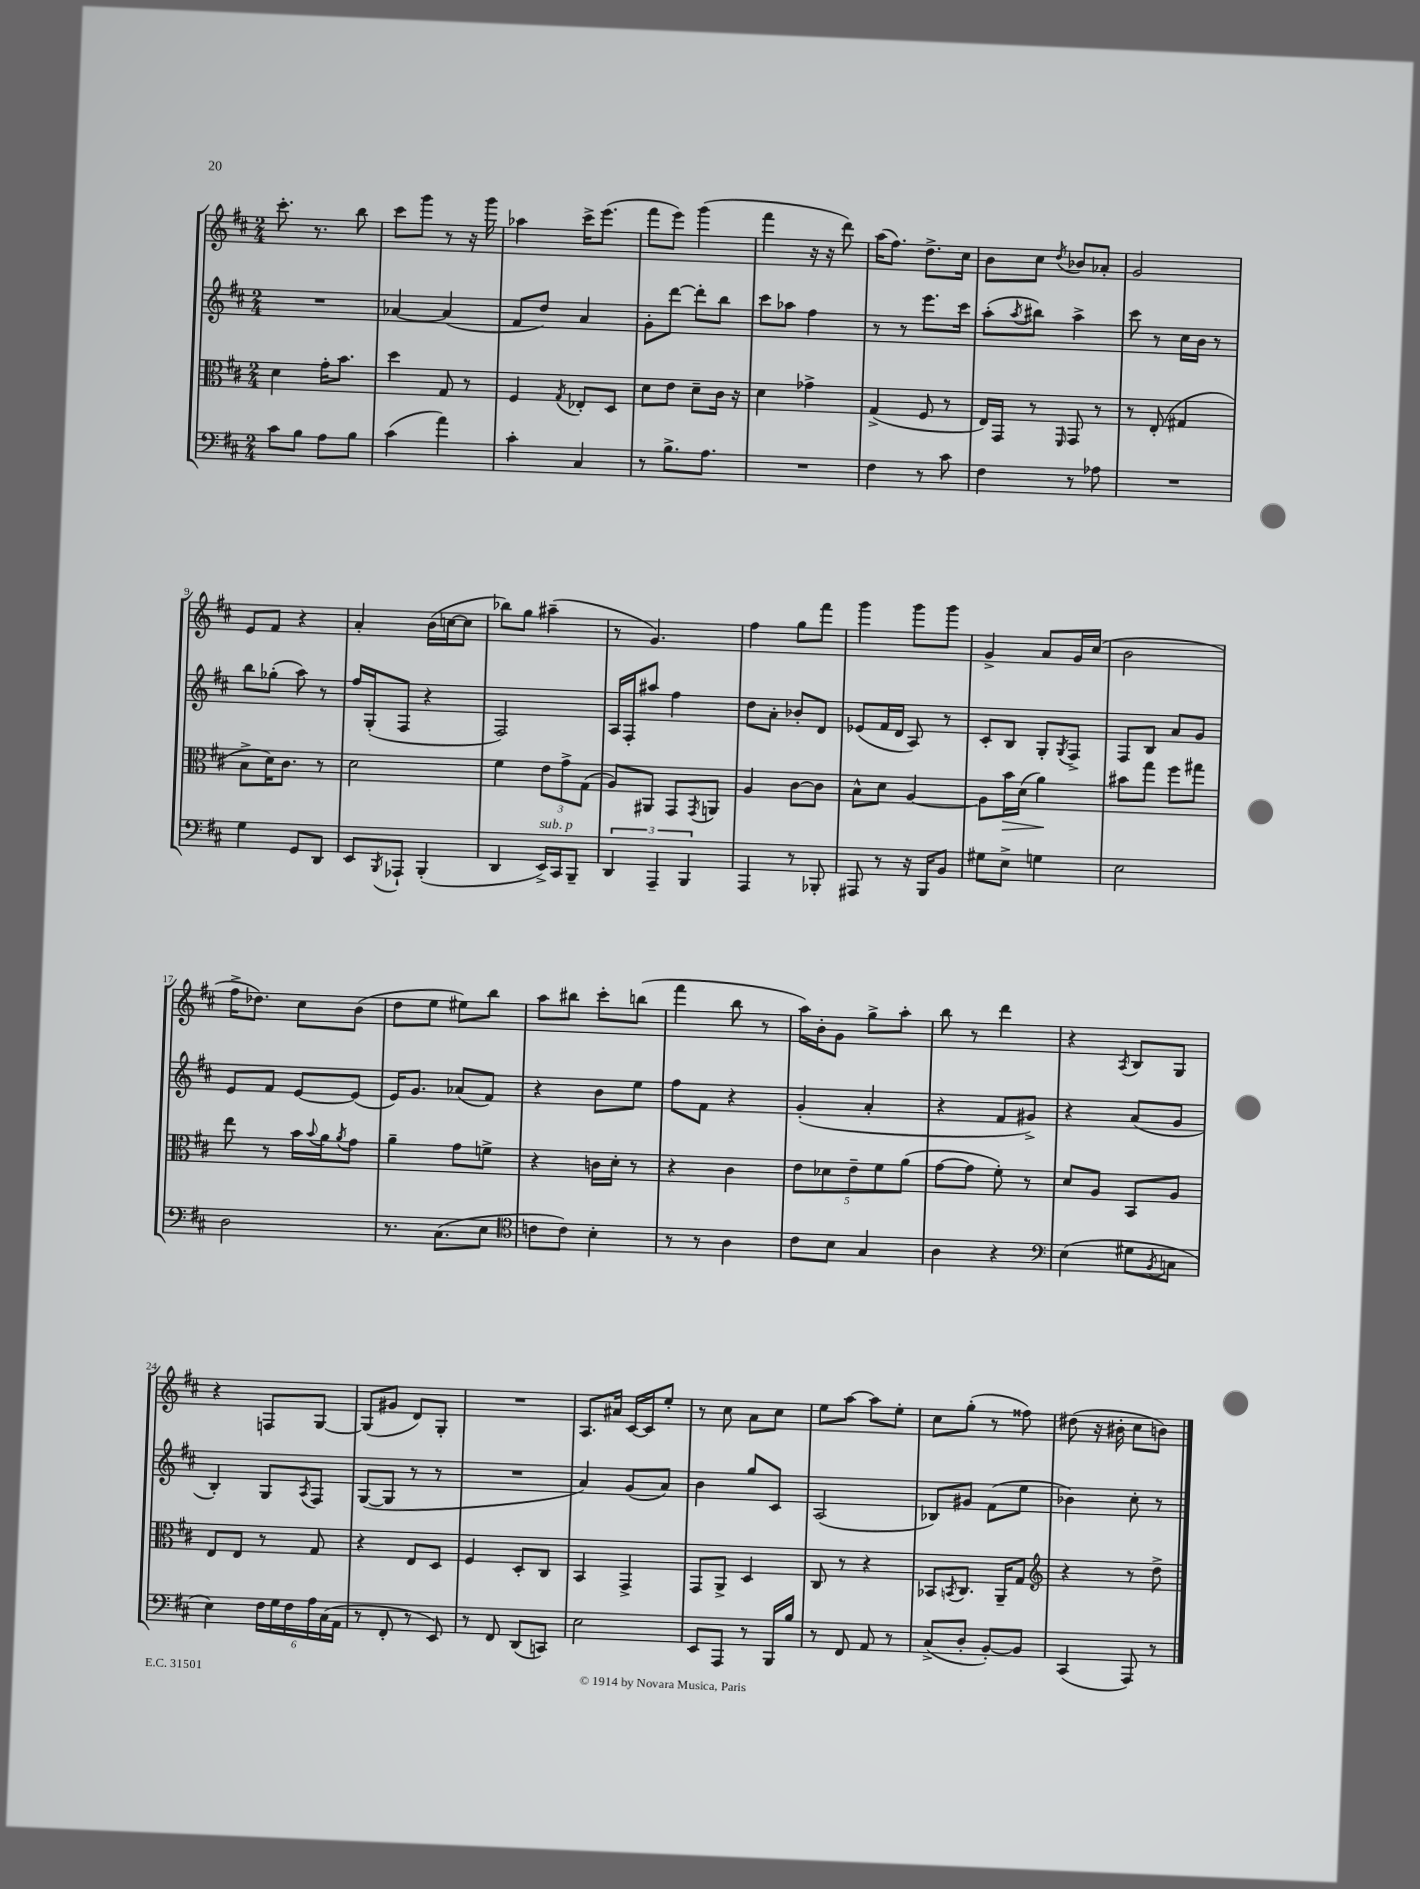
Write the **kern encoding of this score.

**kern	**kern	**kern	**kern
*staff4	*staff3	*staff2	*staff1
*clefF4	*clefC3	*clefG2	*clefG2
*k[f#c#]	*k[f#c#]	*k[f#c#]	*k[f#c#]
*M2/4	*M2/4	*M2/4	*M2/4
8c#\L	4d\	2r	8.ccc#'\
8B\J	.	.	.
.	.	.	8.r
8A\L	16g'\LK	.	.
.	8.b\J	.	.
8B\J	.	.	8bb\
=	=	=	=
(4c#\	4dd\	[4a-/	8ccc#\L
.	.	.	8ggg\J
4a\)	8G/	(4a-/]	8r
.	8r	.	16r
.	.	.	16ggg\
=	=	=	=
4c#'\	4F#/	8f#/L	4aa-\
.	.	8dd/J)	.
.	8qG/	.	.
4C#/	8E-'/L	4a/	16ccc#^\LK
.	.	.	(8.eee\J
.	8D/J	.	.
=	=	=	=
8r	8d\L	8g'\L	8fff#\L
8.B^\L	8e\J	[8ddd\J	8eee\J)
.	8d~\L	8ddd'\]L	(4ggg\
8.A\J	.	.	.
.	16c#\Jk	8bb\J	.
.	16r	.	.
=	=	=	=
2r	4d\	8ccc#\L	4fff#\
.	.	8aa-\J	.
.	4g-^\	4ff#\	16r
.	.	.	16r
.	.	.	8ddd\)
=	=	=	=
4F#\	(4G^/	8r	(16aa\LK
.	.	.	8.ff#\J)
.	.	8r	.
8r	8F#/	8.eee\L	8.dd^\L
8c#\	8r	.	.
.	.	16ccc#\Jk	16cc#\Jk
=	=	=	=
4F#\	16E/LL)	(8aa'\L	8b\L
.	16GG/JJ	.	.
.	.	8qaa/	.
.	8r	8bb#\J)	8cc#\J
.	16qqFF#/	.	8qdd/
8r	8GG/	4aa^\	8b-/L
8A-\	8r	.	8a-'/J
=	=	=	=
2r	8r	8ccc#\	2g/
.	(8E'/	8r	.
.	4G#/	16cc#\LL	.
.	.	16b\JJ	.
.	.	8r	.
=	=	=	=
4G\	8B^\L	8bb\L	8e/L
.	16d\K)	(8gg-'\J	8f#/J
.	8.c#\J	.	.
8GG/L	.	8aa\)	4r
8DD/J	8r	8r	.
=	=	=	=
8EE/L	2d\	16ff#/LL	4a'/
.	.	(16G'/J	.
8qBBB/	.	.	.
8AAA-`/J	.	8F#/J	.
(4BBB'/	.	4r	(16b\LL
.	.	.	[16cc\J
.	.	.	8cc\]J
=	=	=	=
4DD/	4f#\	2F#/)	8bb-\L)
.	.	.	8gg\J
16EE^/LL)	12e\L	.	(4aa#~\
16CC#/J	.	.	.
.	12g^\	.	.
8BBB~/J	.	.	.
.	(12G\J	.	.
=	=	=	=
6DD/	8A/L)	16A/LL	8r
.	.	16F#'/J	.
.	8AA#/J	8aa#/J	4.g/)
6AAA~/	.	.	.
.	8GG/L	4ff#\	.
6BBB/	.	.	.
.	8qGG/	.	.
.	8AA/J	.	.
=	=	=	=
4AAA/	4A/	8dd\L	4ff#\
.	.	8a'\J	.
8r	[8c#\L	8b-'/L	8gg\L
8BBB-'/	8c#\]J	8d/J	8fff#\J
=	=	=	=
8AAA#/	8B^^\L	(8e-/L	4ggg\
8r	8d\J	16f#/L	.
.	.	16d/JJ	.
16r	[4A/	8A/)	8ggg\L
16BBB/LK	.	.	.
8BB/J	.	8r	8ggg\J
=	=	=	=
8G#\L	8A\]L	8c#'/L	4g^/
8E^\J	16b\L	8B/J	.
.	(16d\JJ	.	.
4G\	4a\)	8G'/L	8a/L
.	.	8qG/	.
.	.	8F#^/J	16g/L
.	.	.	(16cc#/JJ
=	=	=	=
2E\	8b#\L	8F#/L	2b\
.	8gg\J	8B/J	.
.	8ff#\L	8a/L	.
.	8gg#\J	8g/J	.
=	=	=	=
2D\	8ee\	8e/L	16ff#^\LK
.	.	.	8.dd-\J)
.	8r	8f#/J	.
.	16b\LL	[8e/L	8cc#\L
.	8qqb/	.	.
.	16a\J	.	.
.	8qa/	.	.
.	8g\J	(8e/]J	(8b\J
=	=	=	=
8.r	4a~\	16e/LK)	8dd\L
.	.	8.g/J	.
.	.	.	8ee\J
(8.C#\L	.	.	.
.	8g\L	(8a-/L	8ee#\L)
8E\J	8f^\J	8f#/J)	8bb\J
=	=	=	=
*clefC4	*	*	*
8c\L	4r	4r	8aa\L
8c\J)	.	.	8bb#\J
4B'\	16c\LL	8b\L	8ccc#'\L
.	16d'\JJ	.	.
.	8r	8ee\J	(8bb\J
=	=	=	=
8r	4r	8ff#\L	4fff#\
8r	.	8f#\J	.
4A\	4c#\	4r	8bb\
.	.	.	8r
=	=	=	=
8c#\L	10e\L	(4g'/	16aa\LL)
.	.	.	16b'\J
.	10d-\	.	.
8B\J	.	.	8g\J
.	10e~\	.	.
4G/	.	4a'/	8gg^\L
.	10f#\	.	.
.	.	.	8aa'\J
.	(10a\J	.	.
=	=	=	=
4A\	[8g\L	4r	8bb\
.	8g\]J	.	8r
4r	8f#'\)	8f#/L	4ddd\
.	8r	8g#^/J)	.
=	=	=	=
*clefF4	*	*	*
(4E\	8d/L	4r	4r
.	8A/J	.	.
.	.	.	8qA/
8G#\L	8BB/L	(8a/L	8B/L
8qBB/	.	.	.
8C\J	8A/J	8g/J	8G/J
=	=	=	=
4E\)	8E/L	4B'/)	4r
.	8E/J	.	.
24F#\LL	8r	8G/L	8F/L
24G\	.	.	.
24F#\	.	.	.
.	.	8qA/	.
24A\	8G/	8F#/J	[8G/J
(24C#\	.	.	.
24AA\JJ	.	.	.
=	=	=	=
8r	4r	([8G/L	(8G/]L
8FF#'/	.	8G/]J	8g#/J
8r	8E/L	8r	8d/L)
8EE/)	8D/J	8r	8G'/J
=	=	=	=
8r	4F#/	2r	2r
8FF#/	.	.	.
(8DD/L	8D'/L	.	.
8CC/J)	8C#/J	.	.
=	=	=	=
2E\	4BB/	4a/)	8.A/L
.	.	.	16a#/Jk
.	4GG^/	(8g/L	[16c#/LL
.	.	.	16c#/]J
.	.	8a/J)	8ee'/J
=	=	=	=
8EE/L	8GG/L	4b\	8r
8AAA/J	8AA^/J	.	8cc#\
8r	4D/	8gg/L	8a\L
16BBB/LL	.	8c#/J	8cc#\J
16B/JJ	.	.	.
=	=	=	=
8r	8C#/	(2A/	8ee\L
8FF#/	8r	.	[8aa\J
8AA/	4r	.	8aa\]L
8r	.	.	8ee'\J
=	=	=	=
(8C#^/L	8BB-/L	8B-/L)	8cc#\L
.	8qBB/	.	.
8D'/J	8.C#/J	8g#/J	(8gg'\J
[8BB'/L)	.	(8f#\L	8r
.	16AA~/LK	.	.
8BB/]J	8G/J	8ee\J	8ff##\)
=	=	=	=
*	*clefG2	*	*
(4CC#/	4r	4b-\)	(8dd#\
.	.	.	16r
.	.	.	16b#'\
8AAA/)	8r	8cc#'\	8cc#\L
8r	8dd^\	8r	8b\J)
==	==	==	==
*-	*-	*-	*-
